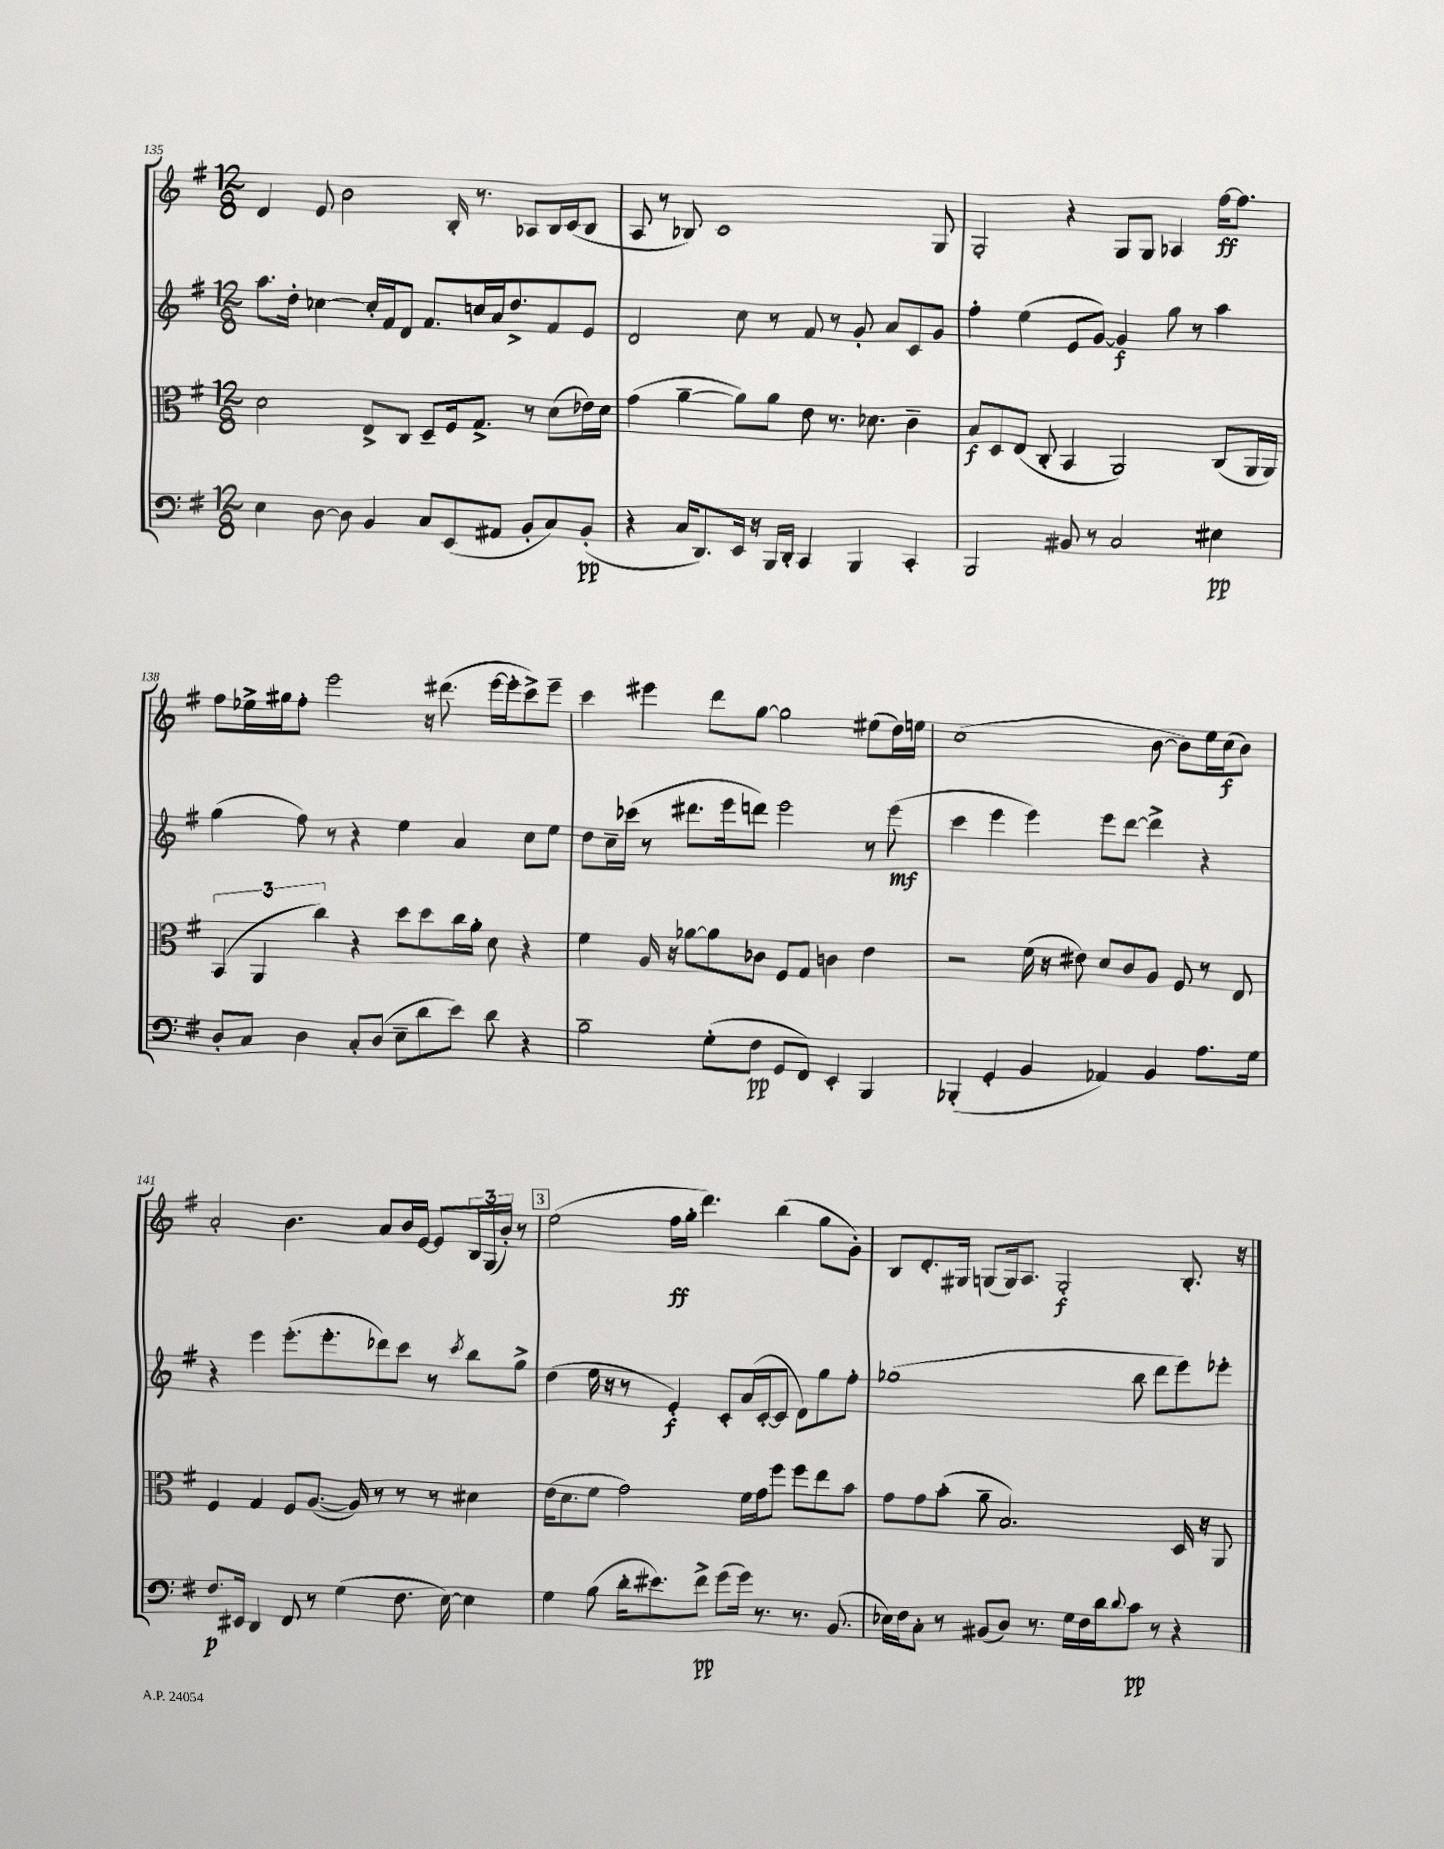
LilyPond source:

<<
\new StaffGroup <<
\new Staff = "s0" {
    \clef treble \key g \major \numericTimeSignature \time 12/8
    d'4 e'8 b'2 b16-. r8. aes8 b16 c'16( b8 |
    a8 r8 bes8) c'1 g8 |
    g2-. r4 g8 g8 aes4 fis''16~\ff fis''8. |
    fis''8 ees''16-> gis''16 fis''8-. e'''2 r16 dis'''8.( e'''16~ e'''16-. c'''8->) e'''8-- |
    c'''4 eis'''4 d'''8 g''8~ g''2 eis''8( d''16) e''16 |
    c''1( b'8~ b'8) e''16 c''16\f( b'8) |
    a'2-. b'4. a'8 b'16 e'16~ e'8 \tuplet 3/2 { b16 g16( b'16-.) } r8 |
    \mark \markup { \box "3" } e''2( fis''16\ff g''16-. d'''4.) b''4( g''8 g'8-.) |
    b8 d'8.-. gis16 g8( g16) a8. g2-.\f b8.-. r16 \bar "|." |
}
\new Staff = "s1" {
    \clef treble \key g \major \numericTimeSignature \time 12/8
    a''8. d''16-. ces''4~ ces''16-. fis'16 d'8 fis'8. c''16 a'16 d''8.-> fis'8 e'8 |
    d'2 c''8 r8 fis'8 r8 g'8-. a'8 c'8 g'8 |
    fis''4-. e''4( e'8 g'8~) g'4\f g''8 r8 a''4 |
    g''4( fis''8) r8 r4 e''4 a'4 c''8 e''8 |
    d''8 c''16-- ces'''16( r8 dis'''8. e'''16 d'''8) e'''2 r8 e'''8\mf( |
    c'''4 e'''4 e'''4) e'''8 d'''8~ d'''4-> r4 |
    r4 e'''4 e'''8.-.( e'''8.-. des'''8) c'''8 r8 \acciaccatura { c'''8 } b''8 g''8-> |
    \mark \markup { \box "3" } d''4( e''16 r16 r8 e'4-.\f) c'8-. a'16( c'16~-. c'8 d'8) g''8 fis''8-. |
    ges''1( b''8 d'''8 e'''8) ees'''8-. \bar "|." |
}
\new Staff = "s2" {
    \clef alto \key g \major \numericTimeSignature \time 12/8
    d'2 e8-> c8 d8-- fis16 g8.-> r8 d'8( ees'16) d'16 |
    g'4( a'4~-- a'8) a'8 e'8 r8. des'8. c'4-- |
    b8\f d8 e8( c8-. b,4 a,2) c8( a,16 a,16) |
    \tuplet 3/2 { b,4( a,4 c''4) } r4 d''8 d''8 c''16 a'16-. d'8 r4 |
    fis'4 a16 r16 aes'8~ aes'8 ces'8 fis8 g8 c'4 e'4 |
    r2 fis'16( r16 eis'8) d'8 c'8 a8 fis8 r8 e8 |
    fis4 g4 fis8 a8.~( a16) r8 r8 r8 dis'4 |
    \mark \markup { \box "3" } e'16( d'8. fis'8 g'2) fis'16 g'16 fis''8 fis''8 e''8 b'8 |
    g'8 g'8 b'8-.( a'8-- b2.) d16 r16 a,8 \bar "|." |
}
\new Staff = "s3" {
    \clef bass \key g \major \numericTimeSignature \time 12/8
    e4 d8~ d8 b,4 c8 e,8( ais,8 b,8-. c8) b,8-.\pp( |
    r4 c16 d,8.) e,16 r16 b,,16 d,16-. c,4 b,,4 c,4-. |
    b,,2 bis,8 r8 c2 eis4\pp |
    d8-. c8 d4 c8-. d8( e8-- d'8 e'8) d'8 r4 |
    b2-- g8-.( fis8\pp g,8 fis,8) e,4-. b,,4 |
    bes,,4-.( g,4-. b,4 aes,4) b,4 a8. g16 |
    fis8.\p eis,16 d,4 fis,8 r8 g4( fis8. e16~) e4 |
    \mark \markup { \box "3" } g4 b8( d'16-. eis'8.) fis'8->\pp g'8( g'16) r8. r8. b,8.( |
    ees16) fis16 c8-. r8 bis,8( d8) r8. g16 fis16 d'16 \appoggiatura { d'8 } c'8\pp r8 r4 \bar "|." |
}
>>
>>
\layout { \context { \Score currentBarNumber = #135 } }
